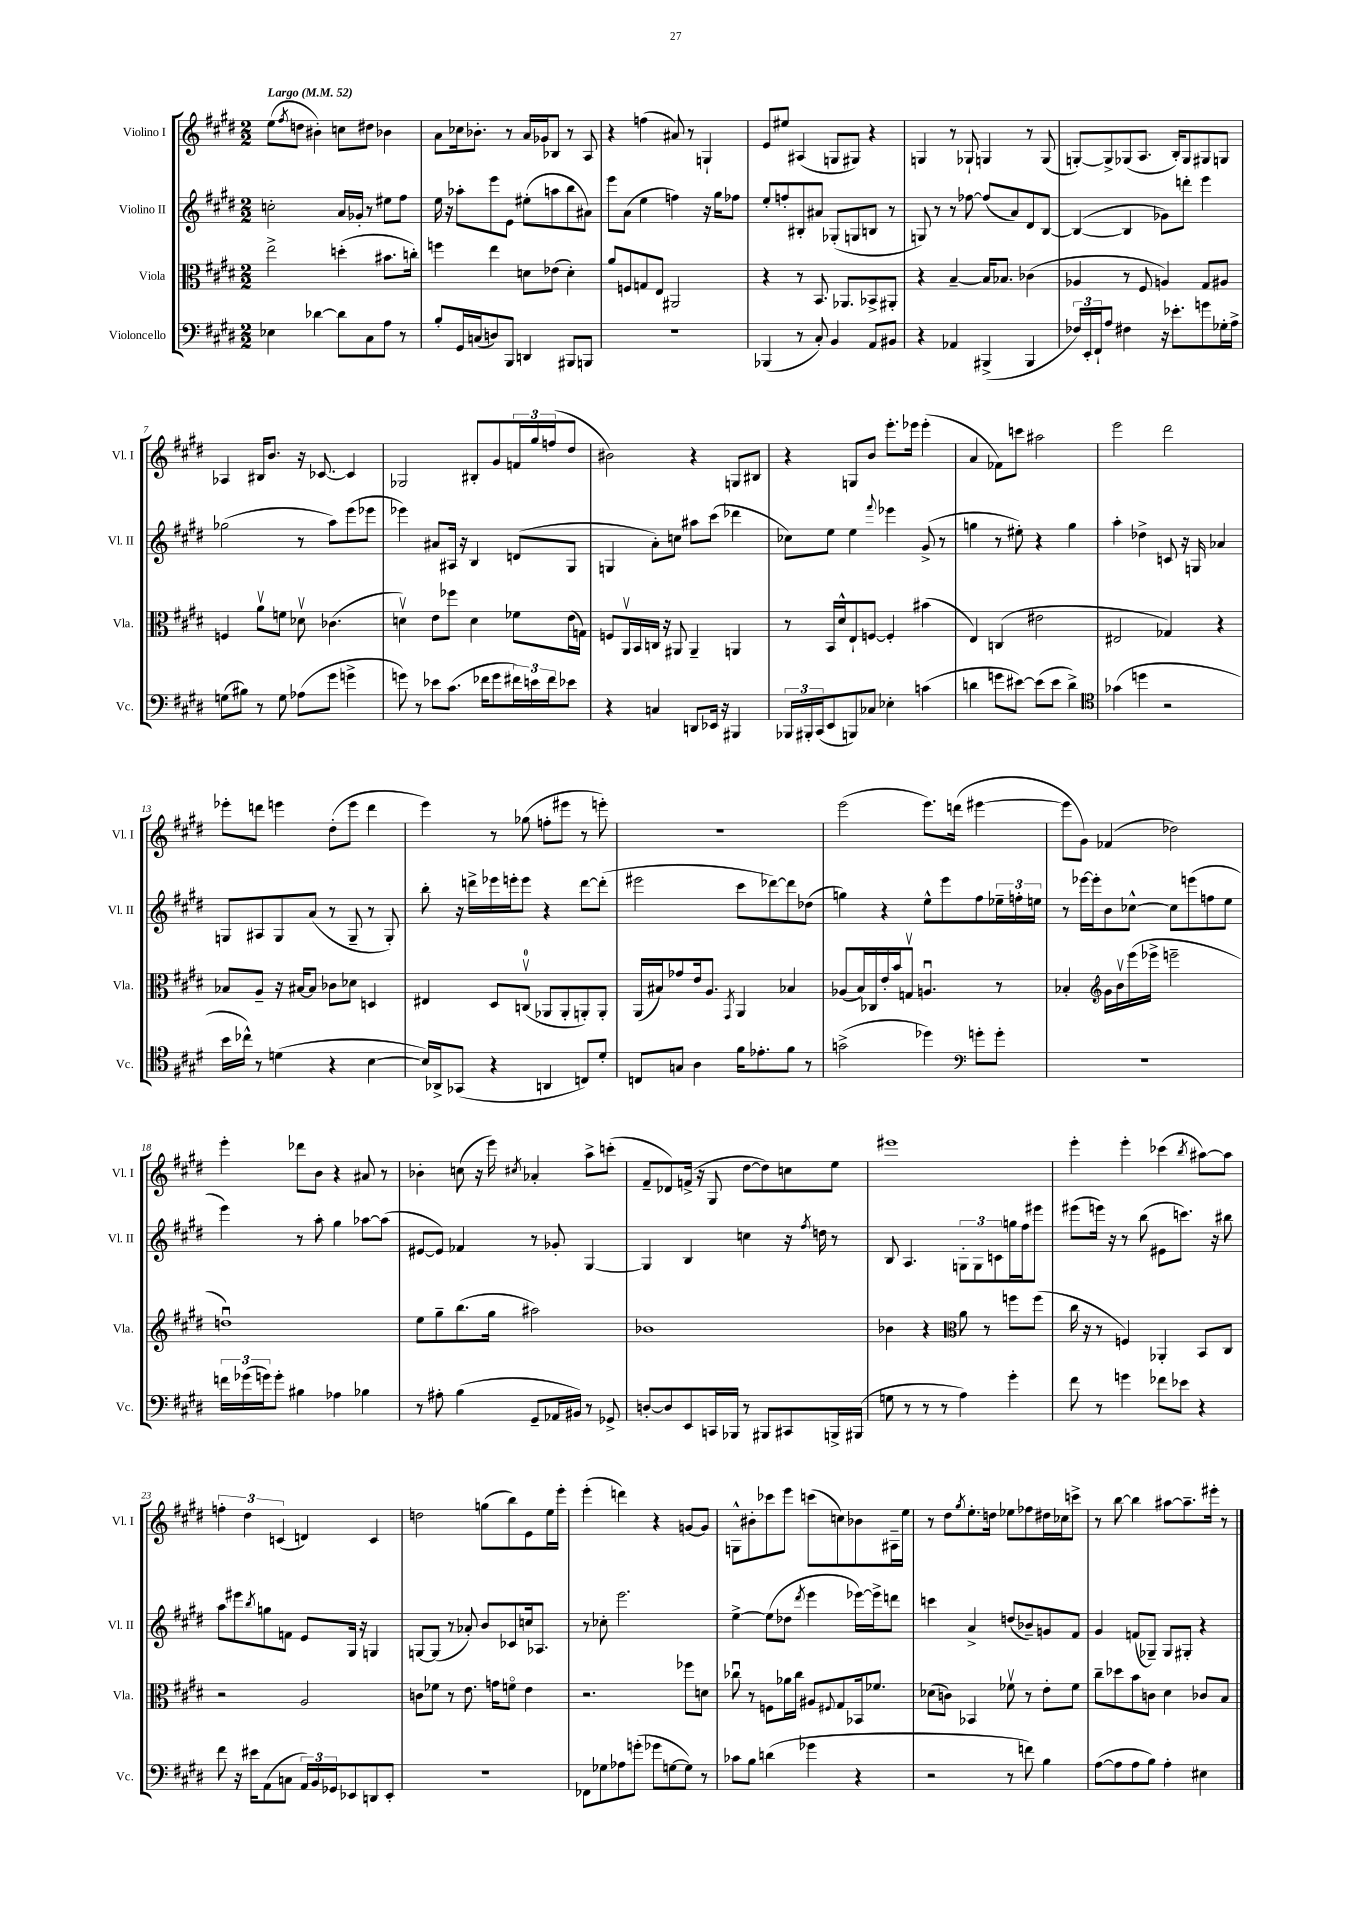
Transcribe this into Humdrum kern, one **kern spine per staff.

**kern	**kern	**kern	**kern
*part4	*part3	*part2	*part1
*staff4	*staff3	*staff2	*staff1
*I"Violoncello	*I"Viola	*I"Violino II	*I"Violino I
*I'Vc.	*I'Vla.	*I'Vl. II	*I'Vl. I
*clefF4	*clefC3	*clefG2	*clefG2
*k[f#c#g#d#]	*k[f#c#g#d#]	*k[f#c#g#d#]	*k[f#c#g#d#]
*M2/2	*M2/2	*M2/2	*M2/2
*MM52	*MM52	*MM52	*MM52
=1	=1	=1	=1
!	!	!	!LO:TX:a:B:t=Largo
4E-X\	2ee^\	2ccn'\	(8ee\L
.	.	.	8qff#/
.	.	.	8ddn\J
[4d-X\	.	.	4b#X'\)
8d-\L]	(4ddn'\	16a/LL	8ccn\L
.	.	16g-X'/JJ	.
8C#\	.	8r	8dd#X\J
8A\J	8.b#X\L	8ee#X\L	4b-X\
8r	.	8ff#\J	.
.	16ccn'\Jk)	.	.
=2	=2	=2	=2
8B'/L	4ffn\	16ee\	8a\L
.	.	16r	.
16GG#/L	.	8aa-X'\L	16cc-X\k
(16Cn/J	.	.	8.b-X'\J
8Dn/)	4ee\	8eee\	.
8BBB/J	.	8e\J	8r
4DDn/	8dn\L	(8ee#X'\L	16a/LL
.	.	.	16g-X/J
.	(8e-X\J	8aan\	8B-X/J
8BBB#X/L	4d'\)	8bb\	8r
8BBBn/J	.	8a#X\J)	8A/
=3	=3	=3	=3
1r	8a/L	8eee\L	4r
.	8Fn/	(8a\J	.
.	8Gn/	4ee\	(4ffn\
.	8E/J	.	.
.	2AA#X/	4ffn\)	8a#X/)
.	.	.	8r
.	.	16r	4Gn`/
.	.	16gg#\KL	.
.	.	8ff-X\J	.
=4	=4	=4	=4
(4BBB-X/	4r	8ee'/L	8e/L
.	.	8ffn'/	8ee#X/J
8r	8r	8B#X'/	(4A#X/
8C#'/)	8.BB/	8a#X/J	.
4BB/	.	(8G-X'/L	8Gn/L
.	8.AA-X/L	.	.
.	.	8Gn/	8G#X/J)
8AA/L	8BB-X^/	8Bn/J	4r
8BB#X/J	8AA#X'/J	8r	.
=5	=5	=5	=5
4r	4r	8Gn/)	4Gn/
.	.	8r	.
4AA-X/	[4B~/	8r	8r
.	.	[8ff-X\	8G-X`/
(4BBB#X^/	16B/KL]	(8ff-/L]	4Gn/
.	8.B-X/J	.	.
.	.	8a/)	.
4BBB#/	(4c-X\	8d#/	8r
.	.	[8B/J	(8G/
=6	=6	=6	=6
24F-X/LL)	4A-X/	(4B/_	[8Gn'/L)
24EE'/	.	.	.
24FF#`/J	.	.	.
8A/J	.	.	8G^/]
4F#X\	8r	4B/]	(8G-X/
.	8F#/	.	8.A/J
16r	4An/)	8g-X\L)	.
8.e-X'\L	.	.	16B'/KL)
.	.	8dddn'\J	8G-/
8gn\	8G#/L	4eee\	8G#X/
16G-X'\L	8A#X/J	.	8Gn/J
16A^\JJ	.	.	.
!!LO:LB:g=z
=7	=7	=7	=7
(8Gn\L	4Fn/	(2gg-X\	4A-X/
8B#X\J)	.	.	.
8r	8av\L	.	16B#X/KL
.	.	.	8.b/J
8G\	8fn\J	.	.
(8A-X\L	8d-Xv\	8r	16r
.	.	.	[8.c-X/
8g#\J	(4.c-X\	8aa\L)	.
4gn^\	.	(8eee\	4c-/]
.	.	8eee-X\J	.
=8	=8	=8	=8
8gn\)	4dnv\)	4eee-X\)	2G-X/
8r	.	.	.
8e-X\L	8e\L	8a#X/L	.
(8.c#\J	8ff-X\J	16A#X/Jk	.
.	.	16r	.
.	4d\	4B/	8B#X'/L
16f-X\KL	.	.	.
8g\	.	.	8g#/
24f#X\L)	8f-X\L	(8dn/L	24fn/L
24en\	.	.	24gg#/
24f#\J	.	.	(24ffn/J
8e-X\J	(16e\L	8G#/J	8dd#/J
.	16Gn\JJ)	.	.
=9	=9	=9	=9
4r	8Fn/L	4Gn/	2b#X\)
.	16AAv/L	.	.
.	16BB/	.	.
4Cn/	16Cn/JJ	8a'\L)	.
.	16r	.	.
.	8AA#X/	8ccn\J	.
8DDn/L	4AA#~/	8aa#X\L	4r
16EE-X/Jk	.	(8ccc#\J	.
16r	.	.	.
4BBB#X/	4AAn/	4ddd-X\	8Gn/L
.	.	.	8B#X/J
=10	=10	=10	=10
24BBB-X/LL	8r	8cc-X\L)	4r
24BBB#X'/	.	.	.
(24CC#/J	.	.	.
8EE/	16BB/LL	8ee\J	.
.	16d#^^/J	.	.
8BBBn/)	8E`/	4ee\	8Gn/L
8C-X/J	[8Fn/J	.	8b/J
.	.	8qqfff#/	.
4E-X'\	4F'/]	4eee-X\	8.eee'\L
.	.	.	16eee-X\Jk
(4cn\	(4b#X\	(8g#^/	(4eee-'\
.	.	8r	.
=11	=11	=11	=11
4dn\	4E/)	4ggn\	4a/
8gn\L	(4Cn/	8r	8f-X\L)
[8e#X\J)	.	8ee#X'\)	8cccn\J
(8e#\L]	2e#X\	4r	2aa#X\
8e#\J	.	.	.
4d^\)	.	4gg\	.
=12	=12	=12	=12
*clefC4	*	*	*
(4g-X\	2E#X/	4aa'\	2eee\
4ddn\	.	4dd-X^\	.
2r	4G-X/)	8cn/	2ddd#\
.	.	16r	.
.	.	16Gn/	.
.	4r	4a-X/	.
!!LO:LB:g=z
=13	=13	=13	=13
16b\LL	8B-X/L	8Gn/L	8eee-X'\L
16cc-X^^\JJ)	.	.	.
8r	8A~/J	8A#X/	8dddn\J
(4dn\	16r	8G/	4eeen\
.	[16B#X/KL	.	.
.	8B#/J]	(8a/J	.
4r	8c-X\L	8r	(8dd#'\L
.	8d-X\J	8G~/	8eee\J
[4B\	4Dn/	8r	4ddd\
.	.	8G'/)	.
=14	=14	=14	=14
16B/LL])	4E#X/	8bb'\	4eee\)
16AA-X^/J	.	.	.
(8GG-X/J	.	16r	.
.	.	16dddn^\LL	.
4r	8D#/L	16eee-X\	8r
.	.	16eeen'\J	.
.	(8Cnv/J	8eee\J	(8gg-X\
4AAn/	8AA-X/L	4r	8ffn'\L
.	8AA-'/	.	8eee#X\J
8Cn/L)	8AAn'/)	[8ddd\L	8r
8d#'/J	8AA'/J	(8ddd'\J]	8eeen'\)
=15	=15	=15	=15
8Cn/L	(16AA/LL	2eee#X\	1r
.	16B#X/J)	.	.
8Gn/J	8g-X/	.	.
4A\	16e/k	.	.
.	8.A/J	.	.
.	8qGG#/	.	.
16f#\KL	4AA/	8ccc#\L	.
8.e-X'\	.	.	.
.	.	[8ddd-X\)	.
8f#\J	4B-X/	8ddd-\]	.
8r	.	(8dd-X\J	.
=16	=16	=16	=16
(2gn^\	(8A-X/L	4ggn\)	(2eee\
.	16B/L)	.	.
.	16C-X/	.	.
.	16e'/	4r	.
.	16b/J	.	.
.	8Gnv/J	.	.
4dd-X\)	4.Anu/	8ee^^\L	8.eee\L)
.	.	8eee\	.
.	.	.	(16dddn\Jk
*clefF4	*	*	*
8gn'\L	.	8ff#\	[4eee#X\
8g'\J	8r	24ee-X~\L	.
.	.	24ffn'\	.
.	.	24een\JJ	.
=17	=17	=17	=17
1r	4B-X'/	8r	8eee#\L]
.	.	[16eee-X\LL	8g#\J)
.	.	16eee-'\J]	.
*	*clefG2	*	*
.	16g#\LL	8b\	(4f-X/
.	16bv\	.	.
.	(16eee\	[8cc-X^^\J	.
.	16eee-X^\JJ	.	.
.	2eeen~\	8cc-\L]	2dd-X\)
.	.	(8eeen\	.
.	.	8ffn\	.
.	.	8ee\J	.
!!LO:LB:g=z
=18	=18	=18	=18
24fn\LL	1ddnu)	4eee\)	4eee'\
(24g-X\	.	.	.
24gn\J)	.	.	.
8g'\J	.	.	.
4B#X\	.	8r	8ddd-X\L
.	.	8aa'\	8b\J
4A-X\	.	4gg#\	4r
4B-X\	.	[8aa-X\L	8a#X/
.	.	(8aa-\J]	8r
=19	=19	=19	=19
8r	8ee\L	[8e#X/L	4b-X'\
8A#X'\	8gg#~\	8e#/J])	.
(4B\	(8.bb\	4f-X/	(8ccn\
.	.	.	16r
.	16gg#\Jk	.	16eee\)
.	.	.	8qcc#X/
8GG#~/L	2aa#X\)	8r	4a-X'/
16AA-X/L	.	8g-X'/	.
16BB#X/JJ)	.	.	.
8r	.	[4G#/	8aa^\L
8GG-X^/	.	.	(8cccn'\J
=20	=20	=20	=20
[8Dn'/L	1b-X	4G#/]	8f#~/L
8D/]	.	.	8d-X/)
8EE/	.	4B/	(16fn^/Jk
.	.	.	16r
16CCn/L	.	.	8G#/
16BBB-X/JJ	.	.	.
8r	.	4ccn\	[8dd#\L
8BBB#X/L	.	.	8dd#\])
8CC#X/	.	16r	8ccn\
.	.	8qff#/	.
.	.	16ddn\	.
16BBBn^/L	.	8r	8ee\J
(16BBB#X/JJ	.	.	.
=21	=21	=21	=21
8Gn\	4b-X\	8B/	1eee#X
8r	.	4.A/	.
8r	4r	.	.
8r	.	.	.
*	*clefC3	*	*
4A\)	8a\	12Gn'\L	.
.	.	12G\	.
.	8r	.	.
.	.	12cn\	.
4g#'\	8ffn\L	16ggn\L	.
.	.	16ff#\J	.
.	(8ff\J	8eee#X\J	.
=22	=22	=22	=22
8f#\	16cc#\	(8eee#X\L	4eee'\
.	16r	.	.
8r	8r	16eeen\Jk)	.
.	.	16r	.
4gn\	4Fn/)	8r	4eee'\
.	.	(8bb\	.
8f-X\L	4AA-X'/	8e#X\L	(4ccc-X\
8e-X\J	.	8.cccn\J)	.
.	.	.	8qbb/
4r	8BB/L	.	[8aa#X\L)
.	.	16r	.
.	8C#/J	8bb#X\	8aa#\J]
!!LO:LB:g=z
=23	=23	=23	=23
8f#\	2r	8aa\L	6ffn'\
16r	.	8eee#X\	.
.	.	.	6dd#\
16e#X\KL	.	.	.
.	.	8qbb/	.
(8AA\	.	8ggn\	.
.	.	.	(6cn/
8Cn\J	.	8fn\J	.
24AA/LL)	2A/	8e/L	4dn/)
24BB/	.	.	.
24GG-X/J	.	.	.
8EE-X/	.	16G#/Jk	.
.	.	16r	.
8DDn/	.	4Gn/	4c/
8EE-'/J	.	.	.
=24	=24	=24	=24
1r	8cn\L	[8Gn/L	2ddn\
.	8f-X\J	(8G/J]	.
.	8r	8r	.
.	8.e\	8a-X'/)	.
.	.	8b/L	(8ggn\L
.	16gn\KL	.	.
.	8fn\J	8c-X/	8bb\)
.	4e\	16ccn/k	8e\
.	.	8.A-X/J	.
.	.	.	16ee\L
.	.	.	16eee'\JJ
=25	=25	=25	=25
8FF-X\L	2.r	8r	(4eee'\
8G-X\	.	8cc-X'\	.
8A-X\	.	2.eee\	4dddn\)
(8gn'\J	.	.	.
8g-X\L	.	.	4r
[8Gn\	.	.	.
8G\J])	8ff-X\L	.	[8gn/L
8r	8dn\J	.	8g/J]
=26	=26	=26	=26
8c-X\L	8cc-Xu\	[4ee^\	8Gn^^\L
8B\J	8r	.	8b#X'\
(4dn\	8Fn\L	(8ee\L]	8ccc-X\
.	16a-X\L	8dd-X\J	8eee\J
.	16cc-\JJ	.	.
.	.	8qddd#/	.
4g-X\	8A#X/L	4eee\	(8cccn\L
.	8qqF#X/	.	.
.	8G#/	.	8ccn\)
4r	16BB-X/k	[16eee-X\LL)	8b-X\
.	8.f-X/J	16eee-^\J]	.
.	.	8dddn\J	16A#X~\L
.	.	.	16ee\JJ
=27	=27	=27	=27
2r	(8d-X\L	4cccn\	8r
.	8cn\J)	.	8dd#\L
.	.	.	8qgg#/
.	4BB-X/	4a^/	8.ee'\
.	.	.	16ddn\Jk
8r	8f-Xv\	(8ddn/L	8ee-X\L
8fn\)	8r	8b-X~/)	8ff-X\
4B\	8e'\L	8gn/	16dd#X\L
.	.	.	16cc-X\J
.	8f-\J	8f#/J	8cccn^\J
=28	=28	=28	=28
([8A\L	8cc#~\L	4g#/	8r
8A\]	8dd-X\	.	[8bb\
8A\	8b\	(8fn/L	4bb\]
8B\J)	8cn\J	8G-X~/J)	.
4A'\	4d#\	8G-/L	[8aa#X\L
.	.	8G#X'/J	8.aa#~\]
4E#X\	8c-X/L	4r	.
.	.	.	16eee#X'\Jk
.	8B/J	.	8r
==	==	==	==
*-	*-	*-	*-
